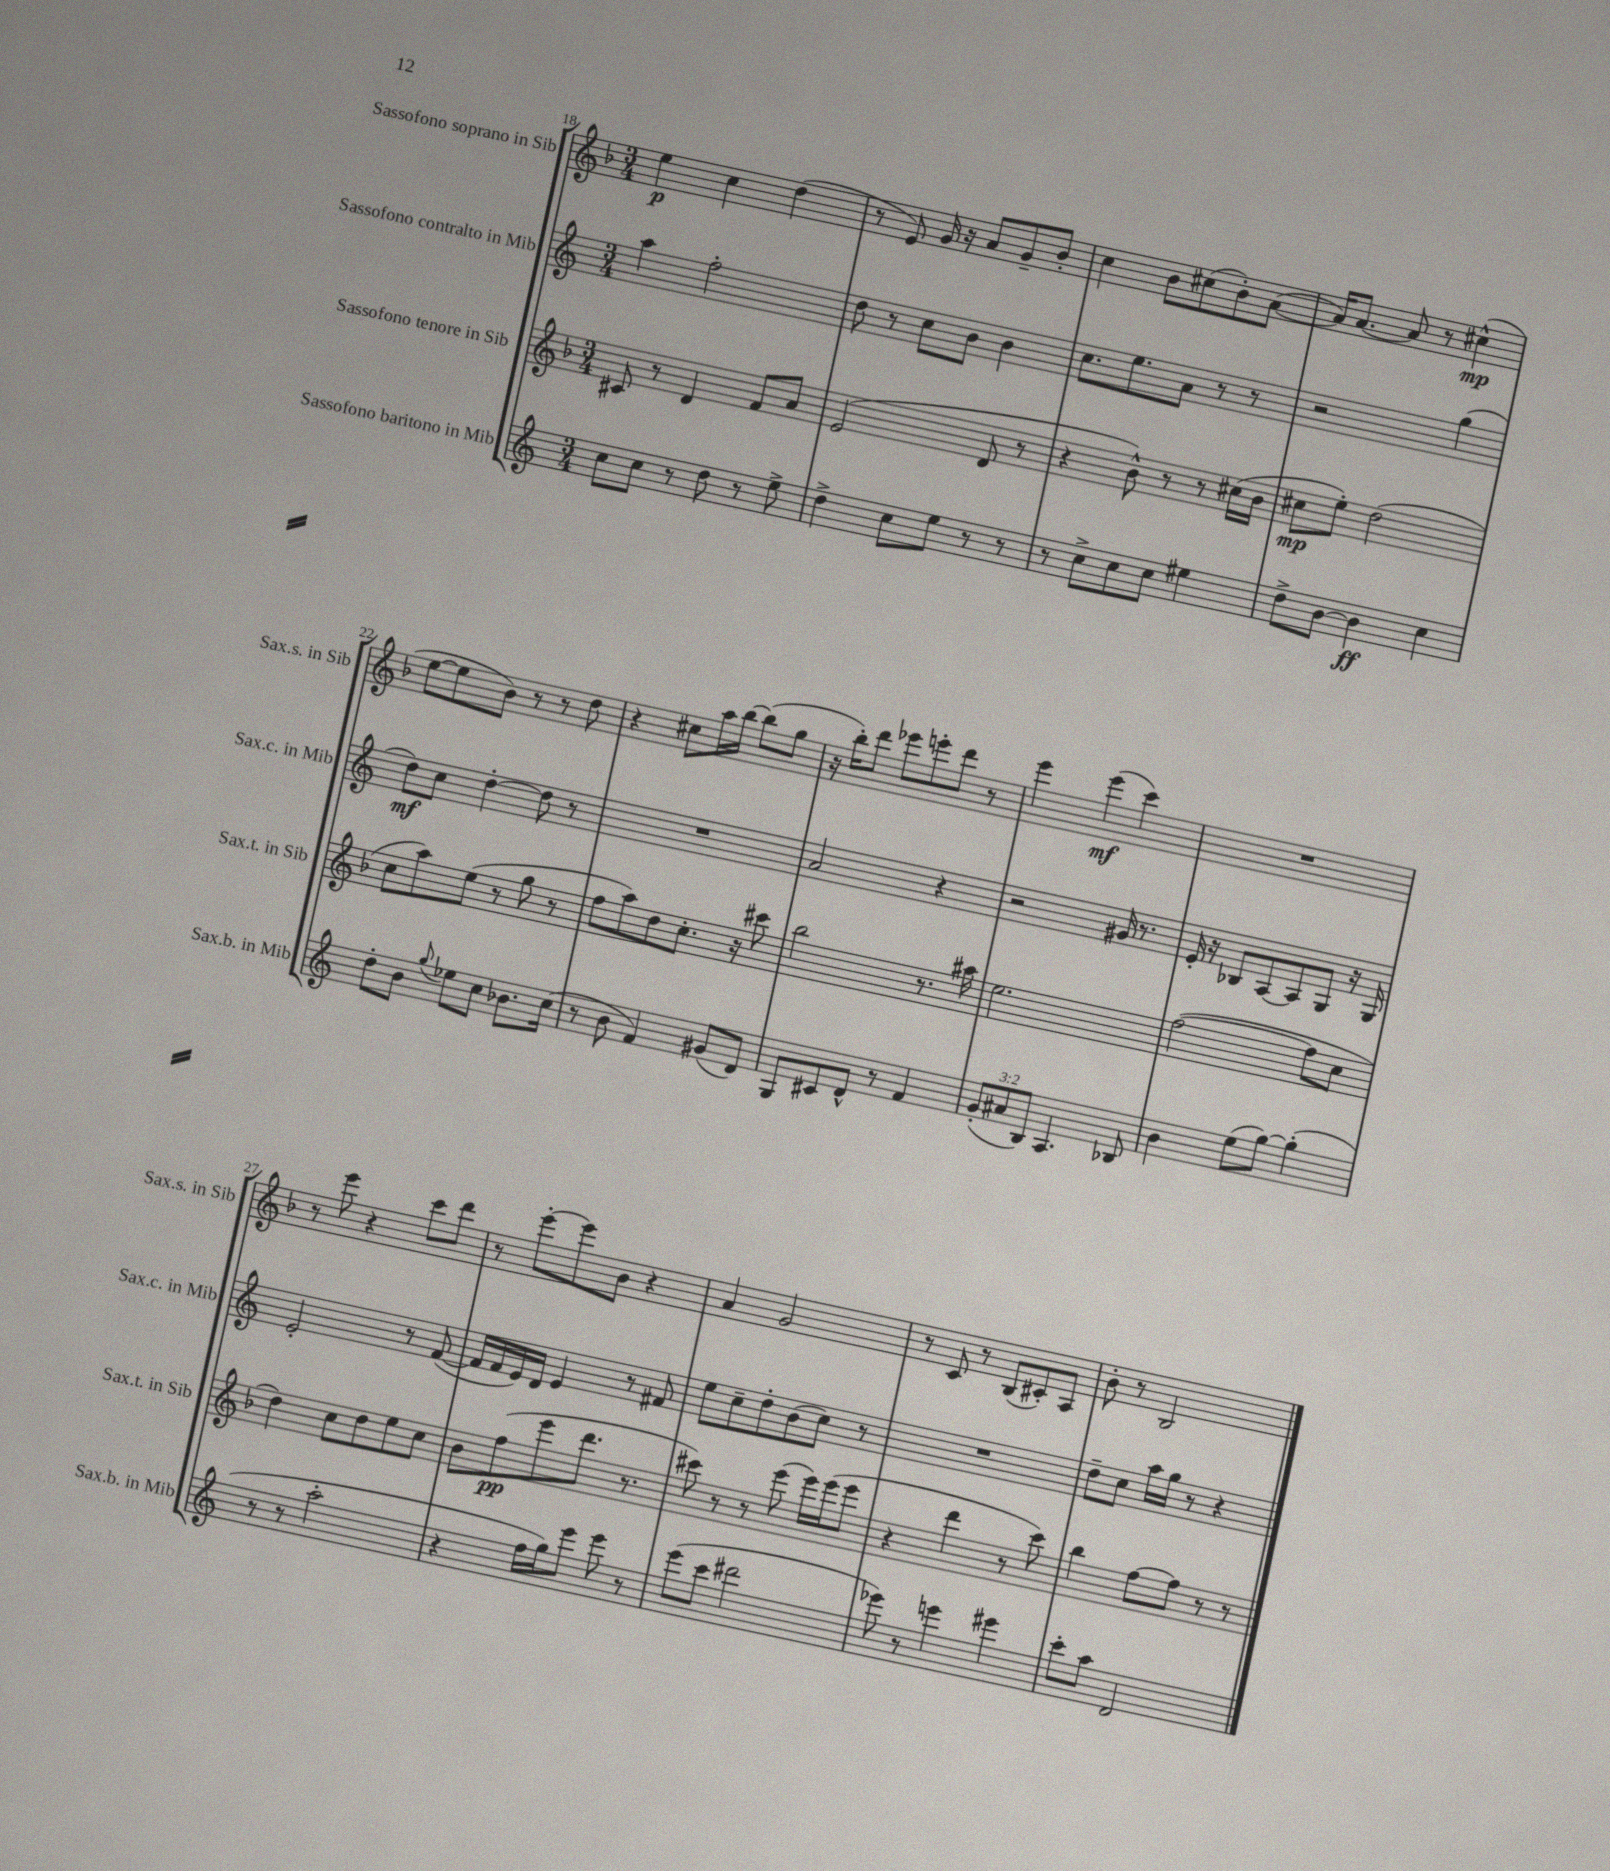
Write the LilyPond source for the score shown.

<<
\new StaffGroup <<
\new Staff = "s0" \with { instrumentName = "Sassofono soprano in Sib" shortInstrumentName = "Sax.s. in Sib" } {
    \clef treble \key f \major \numericTimeSignature \time 3/4
    e''4\p c''4 d''4( |
    r8 e'8) g'16 r16 a'8 g'8-- bes'8-. |
    c''4 bes'8 cis''8( bes'8-.) a'8~( |
    a'16) a'8.~ a'8 r8 cis''4-^\mp( |
    e''8~ e''8 bes'8) r8 r8 d''8 |
    r4 cis''8 a''16 bes''16~ bes''8( g''8 |
    r16 bes''16-.) d'''8 ees'''8 e'''8-. d'''8 r8 |
    e'''4 e'''4\mf( c'''4) |
    R2. |
    r8 e'''8 r4 c'''8 d'''8 |
    r8 e'''8~-. e'''8 bes'8 r4 |
    a'4 g'2 |
    r8 c'8 r8 bes8( cis'8-.) a8 |
    bes'8-. r8 bes2 \bar "|." |
}
\new Staff = "s1" \with { instrumentName = "Sassofono contralto in Mib" shortInstrumentName = "Sax.c. in Mib" } {
    \clef treble \key c \major \numericTimeSignature \time 3/4
    a''4 f''2-. |
    d''8 r8 c''8 b'8 b'4 |
    c''8. e''8. a'8 r8 r8 |
    r2 g''4( |
    d''8\mf) c''8 d''4~-. d''8 r8 |
    R2. |
    a'2 r4 |
    r2 gis'16 r8. |
    e'16-. r16 bes8 a8~ a8 g8 r16 g16 |
    e'2-. r8 f'8~( |
    f'16 f'16 e'16) d'16 e'4 r8 fis'8 |
    e''8 c''8-- d''8-. b'8( c''8) r8 |
    R2. |
    d''8-- c''8 a''16 g''16 r8 r4 \bar "|." |
}
\new Staff = "s2" \with { instrumentName = "Sassofono tenore in Sib" shortInstrumentName = "Sax.t. in Sib" } {
    \clef treble \key f \major \numericTimeSignature \time 3/4
    cis'8 r8 d'4 f'8 a'8 |
    e'2( d'8 r8 |
    r4 bes'8-^) r8 r8 cis''16( bes'16 |
    cis''8\mp e''8-.) d''2( |
    c''8 a''8) e''8( r8 g''8 r8 |
    f''8 a''8) d''8 c''8.-. r16 cis'''8 |
    bes''2 r8. ais''16 |
    e''2. |
    f''2~( f''8 c''8 |
    d''4) c''8 d''8 e''8 c''8 |
    bes'8 f''8\pp( e'''8 d'''8. r8. |
    cis'''8) r8 r8 e'''8( e'''16) e'''16( e'''8 |
    r4 d'''4 r8 c'''8) |
    bes''4 f''8~ f''8 r8 r8 \bar "|." |
}
\new Staff = "s3" \with { instrumentName = "Sassofono baritono in Mib" shortInstrumentName = "Sax.b. in Mib" } {
    \clef treble \key c \major \numericTimeSignature \time 3/4 \override Staff.TupletNumber.text = #tuplet-number::calc-fraction-text
    c''8 c''8 r8 d''8 r8 e''8-> |
    d''4-> c''8 e''8 r8 r8 |
    r8 c''8-> c''8 c''8 eis''4 |
    d''8-> b'8~ b'4\ff c''4 |
    d''8-. b'8 \appoggiatura { g''8 } ees''8 c''8 bes'8. c''16( |
    r8 b'8 f'4) gis'8( d'8) |
    g8 cis'8 d'8-^ r8 f'4 |
    \tuplet 3/2 { g'8-.( ais'8 b8) } a4. bes8 |
    b'4 e''8( g''8~) g''4-.( |
    r8 r8 a''2-. |
    r4 f''16 g''16) e'''8 e'''8 r8 |
    e'''8( c'''8 dis'''2 |
    ees'''8) r8 e'''4 eis'''4 |
    c'''8-. a''8 d'2 \bar "|." |
}
>>
>>
\layout { \context { \Score currentBarNumber = #18 } }
